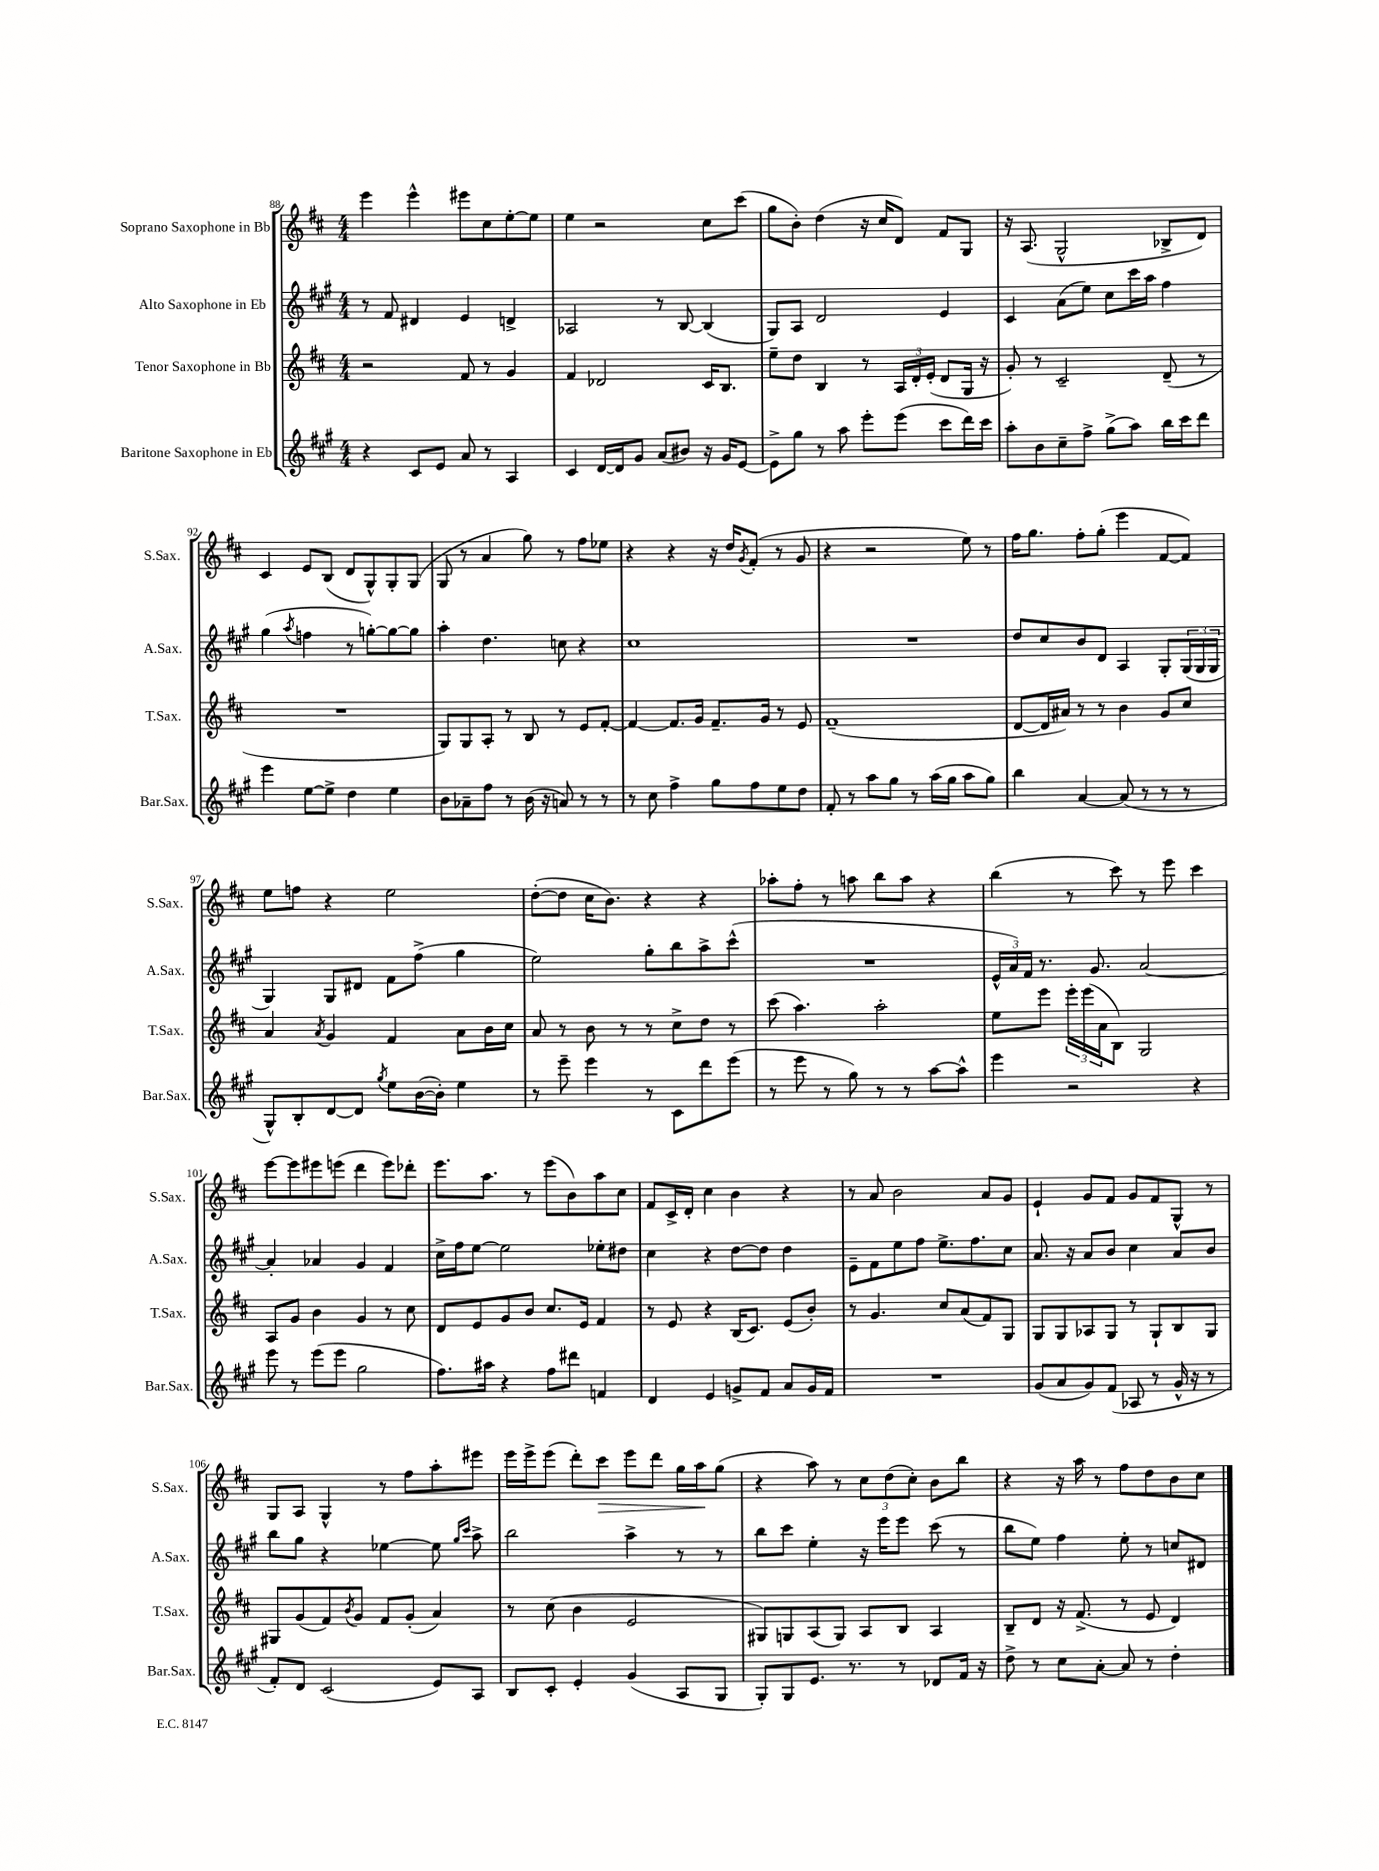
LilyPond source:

<<
\new StaffGroup <<
\new Staff = "s0" \with { instrumentName = "Soprano Saxophone in Bb" shortInstrumentName = "S.Sax." } {
    \clef treble \key d \major \numericTimeSignature \time 4/4
    e'''4 e'''4-^ eis'''8 cis''8 e''8~-. e''8 |
    e''4 r2 cis''8 cis'''8( |
    g''8 b'8-.) d''4( r16 cis''16 d'8) fis'8 g8 |
    r16 a8.( g2-^ bes8-> d'8) |
    cis'4 e'8 b8( d'8 g8-^) g8-. g8( |
    g8 r8 a'4 g''8) r8 fis''8 ees''8 |
    r4 r4 r16 d''16 \acciaccatura { g'8 } fis'8-.( r8 g'8 |
    r4 r2 e''8) r8 |
    fis''16 g''8. fis''8-. g''8-.( e'''4 fis'8~ fis'8) |
    e''8 f''8 r4 e''2 |
    d''8~-.( d''8 cis''16 b'8.) r4 r4 |
    aes''8-. fis''8-. r8 a''8 b''8 a''8 r4 |
    b''4( r8 cis'''8) r8 e'''8 cis'''4 |
    e'''8~ e'''8 eis'''8 e'''8( d'''4 e'''8) des'''8-. |
    e'''8. a''8. r8 e'''8( b'8) a''8 cis''8 |
    fis'8 cis'16-> d'16-. cis''4 b'4 r4 |
    r8 a'8 b'2 a'8 g'8 |
    e'4-! g'8 fis'8 g'8 fis'8 g8-^ r8 |
    g8 a8 g4-^ r8 fis''8 a''8-. eis'''8 |
    e'''16 e'''16-> e'''8( d'''8-.) cis'''8\> e'''8 d'''8 g''16 a''16\! g''8( |
    r4 a''8) r8 \tuplet 3/2 { cis''8 d''8( cis''8-.) } b'8 b''8 |
    r4 r16 a''16 r8 fis''8 d''8 b'8 cis''8 \bar "|." |
}
\new Staff = "s1" \with { instrumentName = "Alto Saxophone in Eb" shortInstrumentName = "A.Sax." } {
    \clef treble \key a \major \numericTimeSignature \time 4/4
    r8 fis'8 dis'4 e'4 d'4-> |
    aes2 r8 b8~ b4( |
    gis8) a8 d'2 e'4 |
    cis'4 a'8( e''8) cis''8 cis'''16 a''16 fis''4 |
    gis''4( \acciaccatura { a''8 } f''4 r8 g''8~-.) g''8~ g''8 |
    a''4-. d''4. c''8 r4 |
    cis''1 |
    R1 |
    d''8 cis''8 b'8 d'8 a4 gis8-. \tuplet 3/2 { gis16( gis16 gis16 } |
    gis4) gis8 dis'8 fis'8 fis''8->( gis''4 |
    e''2) gis''8-. b''8 a''8-> cis'''8-^( |
    R1 |
    \tuplet 3/2 { e'16-^ a'16) fis'16 } r8. gis'8. a'2~ |
    a'4-. aes'4 gis'4 fis'4 |
    cis''16-> fis''16 e''8~ e''2 ees''8-. dis''8 |
    cis''4 r4 d''8~ d''8 d''4 |
    e'8-- fis'8 e''8 fis''8 e''8.-> fis''8. cis''8 |
    a'8. r16 a'8 b'8 cis''4 a'8 b'8 |
    b''8 gis''8 r4 ees''4~ ees''8 \grace { gis''16 cis'''16 } a''8-> |
    b''2 a''4-> r8 r8 |
    b''8 cis'''8 e''4-. r16 e'''16 e'''8 cis'''8( r8 |
    b''8 e''8) fis''4 e''8-. r8 c''8 dis'8 \bar "|." |
}
\new Staff = "s2" \with { instrumentName = "Tenor Saxophone in Bb" shortInstrumentName = "T.Sax." } {
    \clef treble \key d \major \numericTimeSignature \time 4/4
    r2 fis'8 r8 g'4 |
    fis'4 des'2 cis'16 b8. |
    e''8-- d''8 b4 r8 \tuplet 3/2 { a16 d'16-. e'16-.( } d'8 g16 r16 |
    g'8-.) r8 cis'2-- d'8--( r8 |
    R1 |
    g8) g8 a8-. r8 b8 r8 e'8 fis'8~-. |
    fis'4~ fis'8. g'16 fis'8.-- g'16 r8 e'8 |
    fis'1--( |
    d'8~ d'16 ais'16) r8 r8 b'4 g'8 cis''8 |
    a'4 \acciaccatura { a'8 } g'4 fis'4 a'8 b'16 cis''16 |
    a'8 r8 b'8 r8 r8 cis''8-> d''8 r8 |
    cis'''8( a''4.) a''2-. |
    e''8 e'''8 \tuplet 3/2 { e'''16-. e'''16( a'16 } b8) g2 |
    a8 g'8 b'4 g'4 r8 cis''8 |
    d'8 e'8 g'8 b'8 cis''8. e'16 fis'4 |
    r8 e'8 r4 b16( cis'8.) e'8( b'8-.) |
    r8 g'4. cis''8 a'8( fis'8) g8 |
    g8 g8 aes8 g8 r8 g8-! b8 g8 |
    gis8 g'8( fis'8) \acciaccatura { b'8 } g'8 fis'8 g'8-.( a'4) |
    r8 cis''8( b'4 e'2 |
    gis8) g8 a8( g8) a8 b8 a4 |
    b8-- d'8 r16 fis'8.->( r8 e'8 d'4) \bar "|." |
}
\new Staff = "s3" \with { instrumentName = "Baritone Saxophone in Eb" shortInstrumentName = "Bar.Sax." } {
    \clef treble \key a \major \numericTimeSignature \time 4/4
    r4 cis'8 e'8 a'8 r8 a4 |
    cis'4 d'16~ d'16 gis'8 a'8( bis'8) r16 gis'16 e'8~ |
    e'8-> gis''8 r8 a''8 e'''8-. e'''8( cis'''8 d'''16) cis'''16 |
    a''8-. b'8 cis''8-- fis''8-> gis''8->( a''8) b''16 cis'''16 d'''8 |
    e'''4 e''8~ e''8-> d''4 e''4 |
    b'8 aes'8-- fis''8 r8 b'16( r16 a'8) r8 r8 |
    r8 cis''8 fis''4-> gis''8 fis''8 e''8 d''8 |
    fis'8-. r8 a''8 gis''8 r8 a''16( gis''16 a''8 gis''8) |
    b''4 a'4~ a'8( r8 r8 r8 |
    gis8-^) b8-. d'8~ d'8 \acciaccatura { gis''8 } e''8 b'16~( b'16-.) e''4 |
    r8 e'''8-- e'''4 r8 cis'8 d'''8 e'''8( |
    r8 e'''8 r8 gis''8) r8 r8 a''8~ a''8-^ |
    e'''4 r2 r4 |
    e'''8 r8 e'''8( e'''8 gis''2 |
    fis''8.) ais''16 r4 fis''8 dis'''8 f'4 |
    d'4 e'4 g'8-> fis'8 a'8 g'16 fis'16 |
    R1 |
    gis'8( a'8 gis'8) fis'8( aes8 r8 gis'16-^ r16 r8 |
    fis'8-.) d'8 cis'2( e'8) a8 |
    b8 cis'8-. e'4-. gis'4( a8 gis8 |
    gis8-.) gis8 e'8. r8. r8 des'8 fis'16 r16 |
    d''8-> r8 cis''8 a'8~-. a'8 r8 d''4-. \bar "|." |
}
>>
>>
\layout { \context { \Score currentBarNumber = #88 } }
